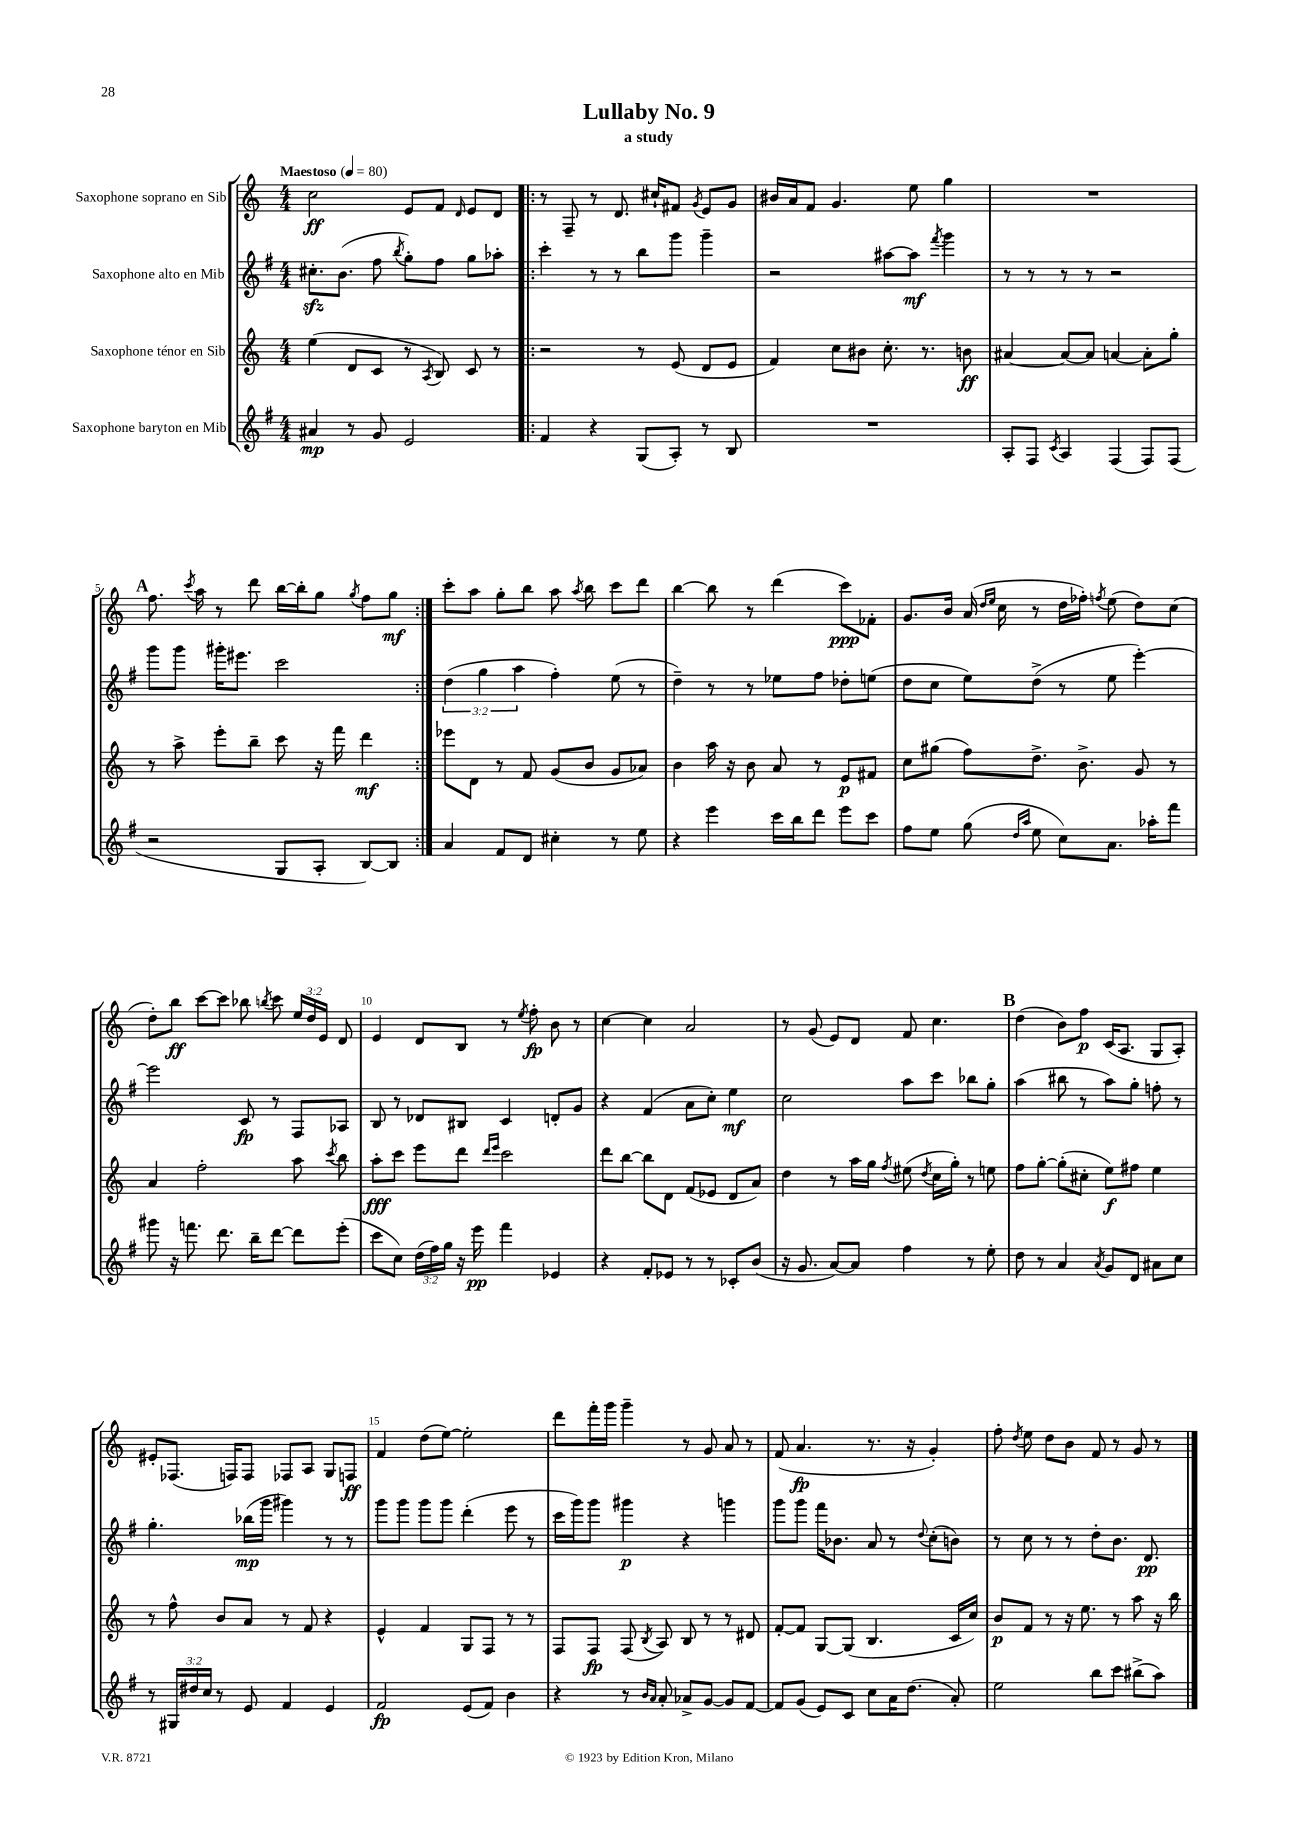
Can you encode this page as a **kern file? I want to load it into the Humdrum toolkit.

**kern	**dynam	**kern	**dynam	**kern	**dynam	**kern	**dynam
*part4	*part4	*part3	*part3	*part2	*part2	*part1	*part1
*staff4	*staff4	*staff3	*staff3	*staff2	*staff2	*staff1	*staff1
*I"Saxophone baryton en Mib	*	*I"Saxophone ténor en Sib	*	*I"Saxophone alto en Mib	*	*I"Saxophone soprano en Sib	*
*clefG2	*	*clefG2	*	*clefG2	*	*clefG2	*
*k[f#]	*	*k[]	*	*k[f#]	*	*k[]	*
*M4/4	*	*M4/4	*	*M4/4	*	*M4/4	*
*MM80	*	*MM80	*	*MM80	*	*MM80	*
=1	=1	=1	=1	=1	=1	=1	=1
!	!	!	!	!	!	!LO:TX:a:B:t=Maestoso	!
4a#X/	mp	(4ee\	.	8.cc#Xzz'\L	.	2cc\	ff
.	.	.	.	(8.b\J	.	.	.
8r	.	8d/L	.	.	.	.	.
8g/	.	8c/J	.	8ff#\	.	.	.
.	.	.	.	8qbb/	.	.	.
2e/	.	8r	.	8gg'\L)	.	8e/L	.
.	.	8qA/	.	.	.	.	.
.	.	8B/)	.	8ff#\J	.	8f/J	.
.	.	.	.	.	.	16qqd/	.
.	.	8c/	.	8gg\L	.	8e/L	.
.	.	8r	.	8aa-X'\J	.	8d/J	.
=2!|:	=2!|:	=2!|:	=2!|:	=2!|:	=2!|:	=2!|:	=2!|:
4f#/	.	2r	.	4ccc'\	.	8r	.
.	.	.	.	.	.	8F~/	.
4r	.	.	.	8r	.	8r	.
.	.	.	.	8r	.	8.d/	.
(8G/L	.	8r	.	8bb\L	.	.	.
.	.	.	.	.	.	16cc#X`/KL	.
8A'/J)	.	(8e/	.	8ggg\J	.	8f#X/J	.
.	.	.	.	.	.	8qg/	.
8r	.	8d/L	.	4ggg~\	.	8e/L	.
8B/	.	8e/J	.	.	.	8g/J	.
=3	=3	=3	=3	=3	=3	=3	=3
1r	.	4f/)	.	2r	.	16b#X/LL	.
.	.	.	.	.	.	16a/J	.
.	.	.	.	.	.	8f/J	.
.	.	8cc\L	.	.	.	4.g/	.
.	.	8b#X\J	.	.	.	.	.
.	.	8.cc'\	.	[8aa#X\L	.	.	.
.	.	.	.	8aa#\J]	mf	8ee\	.
.	.	8.r	.	.	.	.	.
.	.	.	.	8qfff#/	.	.	.
.	.	.	.	4ggg\	.	4gg\	.
.	.	8bn\	ff	.	.	.	.
=4	=4	=4	=4	=4	=4	=4	=4
8A'/L	.	[4a#X/	.	8r	.	1r	.
8F#/J	.	.	.	8r	.	.	.
8qc/	.	.	.	.	.	.	.
4A/	.	8a#/L_	.	8r	.	.	.
.	.	8a#/J]	.	8r	.	.	.
(4F#/	.	[4an/	.	2r	.	.	.
8F#/L)	.	8a'\L]	.	.	.	.	.
(8F#/J	.	8gg'\J	.	.	.	.	.
!!LO:LB:g=z
!!LO:REH:place=s1:t=A
=5	=5	=5	=5	=5	=5	=5	=5
2r	.	8r	.	8ggg\L	.	8.ff\	.
.	.	8aa^\	.	8ggg\J	.	.	.
.	.	.	.	.	.	8qccc/	.
.	.	.	.	.	.	16aa\	.
.	.	8eee'\L	.	16ggg#X'\KL	.	8r	.
.	.	.	.	8.eee#X\J	.	.	.
.	.	8bb~\J	.	.	.	8ddd\	.
8G/L	.	8ccc\	.	2ccc\	.	[16bb\LL	.
.	.	.	.	.	.	16bb'\J]	.
8A'/J	.	16r	.	.	.	8gg\J	.
.	.	16fff\	.	.	.	.	.
.	.	.	.	.	.	8qgg/	.
[8B/L)	.	4ddd\	mf	.	.	8ff\L	.
8B/J]	.	.	.	.	.	8gg\J	mf
=6:|!	=6:|!	=6:|!	=6:|!	=6:|!	=6:|!	=6:|!	=6:|!
4a/	.	8eee-X\L	.	(6dd\	.	8ccc'\L	.
.	.	8d\J	.	.	.	8aa\J	.
.	.	.	.	6gg\	.	.	.
8f#/L	.	8r	.	.	.	8gg'\L	.
.	.	.	.	6aa\	.	.	.
8d/J	.	8f/	.	.	.	8bb\J	.
4cc#X'\	.	(8g/L	.	4ff#'\)	.	8aa\	.
.	.	.	.	.	.	8qaa/	.
.	.	8b/J	.	.	.	8bb\	.
8r	.	8g/L	.	(8ee\	.	8ccc\L	.
8ee\	.	8a-X/J)	.	8r	.	8ddd\J	.
=7	=7	=7	=7	=7	=7	=7	=7
4r	.	4b\	.	4dd~\)	.	[4bb\	.
4eee\	.	16aa\	.	8r	.	8bb\]	.
.	.	16r	.	.	.	.	.
.	.	8b\	.	8r	.	8r	.
16ccc\LL	.	8a/	.	8ee-X\L	.	(4ddd\	.
16bb\J	.	.	.	.	.	.	.
8ddd\J	.	8r	.	8ff#\J	.	.	.
8eee\L	.	8e/L	p	8dd-X'\L	.	8ccc\L)	ppp
8ccc\J	.	8f#X/J	.	(8een\J	.	8f-X'\J	.
=8	=8	=8	=8	=8	=8	=8	=8
8ff#\L	.	8cc\L	.	8dd\L	.	8.g/L	.
8ee\J	.	(8gg#X\J	.	8cc\J	.	.	.
.	.	.	.	.	.	16b/Jk	.
(8gg\	.	8ff\L)	.	8ee\L)	.	(16a/	.
.	.	.	.	.	.	16qqdd/LL	.
.	.	.	.	.	.	16qqee/JJ	.
.	.	.	.	.	.	16cc\	.
16qqdd/LL	.	.	.	.	.	.	.
16qqaa/JJ	.	.	.	.	.	.	.
8ee\	.	8.dd^\J	.	(8dd^\J	.	8r	.
8cc\L)	.	.	.	8r	.	16dd\LL	.
.	.	8.b^\	.	.	.	16ff-X'\JJ)	.
.	.	.	.	.	.	8qffn/	.
8.a\J	.	.	.	8ee\	.	(8ee\	.
.	.	8g/	.	[4eee'\)	.	8dd\L)	.
16aa-X'\KL	.	.	.	.	.	.	.
8fff#\J	.	8r	.	.	.	(8cc\J	.
!!LO:LB:g=z
=9	=9	=9	=9	=9	=9	=9	=9
8ggg#X\	.	4a/	.	2eee\]	.	8dd'\L)	.
16r	.	.	.	.	.	8bb\J	ff
8.fffn\	.	.	.	.	.	.	.
.	.	2ff'\	.	.	.	[8ccc\L	.
8.ddd\	.	.	.	.	.	8ccc\J]	.
.	.	.	.	8c/	fp	8bb-X\	.
16bb~\KL	.	.	.	.	.	.	.
.	.	.	.	.	.	8qbbn/	.
[8ddd\J	.	.	.	8r	.	8ccc\	.
8ddd\L]	.	8aa\	.	8F#/L	.	24ee/LL	.
.	.	.	.	.	.	24dd/	.
.	.	.	.	.	.	24e/JJ	.
.	.	8qccc/	.	.	.	.	.
(8eee'\J	.	8bb\	.	8A-X/J	.	8d/	.
=10	=10	=10	=10	=10	=10	=10	=10
8ccc\L	.	8aa'\L	fff	8B/	.	4e/	.
8cc\J)	.	8ccc\J	.	8r	.	.	.
(24dd\LL	.	8eee\L	.	8d-X/L	.	8d/L	.
24ff#\)	.	.	.	.	.	.	.
24gg\JJ	.	.	.	.	.	.	.
16r	.	8ddd\J	.	8B#X/J	.	8B/J	.
16eee\	pp	.	.	.	.	.	.
.	.	16qqddd/LL	.	.	.	.	.
.	.	16qqeee/JJ	.	.	.	.	.
4fff#\	.	2ccc\	.	4c/	.	8r	.
.	.	.	.	.	.	8qee/	.
.	.	.	.	.	.	8ff'\	fp
4e-X/	.	.	.	8dn'/L	.	8b\	.
.	.	.	.	8g/J	.	8r	.
=11	=11	=11	=11	=11	=11	=11	=11
4r	.	8ddd\L	.	4r	.	[4cc\	.
.	.	[8bb\J	.	.	.	.	.
8f#'/L	.	8bb\L]	.	(4f#/	.	4cc\]	.
8e-X/J	.	8d\J	.	.	.	.	.
8r	.	(8f/L	.	8a\L	.	2a/	.
8r	.	8e-X/J	.	8cc'\J)	.	.	.
8c-X'/L	.	8d/L	.	4ee\	mf	.	.
(8b/J	.	8a/J)	.	.	.	.	.
=12	=12	=12	=12	=12	=12	=12	=12
16r	.	4dd\	.	2cc\	.	8r	.
8.g/	.	.	.	.	.	.	.
.	.	.	.	.	.	(8g/	.
[8a/L)	.	8r	.	.	.	8e/L)	.
8a/J]	.	16aa\LL	.	.	.	8d/J	.
.	.	16gg\JJ	.	.	.	.	.
.	.	8qff/	.	.	.	.	.
4ff#\	.	(8ee#X\	.	8aa\L	.	8f/	.
.	.	8qdd/	.	.	.	.	.
.	.	16cc\LL	.	8ccc\J	.	4.cc\	.
.	.	16gg'\JJ)	.	.	.	.	.
8r	.	8r	.	8bb-X\L	.	.	.
8ee'\	.	8een\	.	8gg'\J	.	.	.
!!LO:REH:place=s1:t=B
=13	=13	=13	=13	=13	=13	=13	=13
8dd\	.	8ff\L	.	(4aa\	.	(4dd\	.
8r	.	[8gg'\J	.	.	.	.	.
4a/	.	(8gg'\L]	.	8bb#X\	.	8b\L)	.
.	.	8cc#X'\J	.	8r	.	8ff\J	p
8qa/	.	.	.	.	.	.	.
8g/L	.	8ee\L)	f	8aa\L)	.	(16c/KL	.
.	.	.	.	.	.	8.A/J	.
8d/J	.	8ff#X\J	.	8gg'\J	.	.	.
8a#X\L	.	4ee\	.	8ffn'\	.	8G/L	.
8cc\J	.	.	.	8r	.	8A'/J)	.
!!LO:LB:g=z
=14	=14	=14	=14	=14	=14	=14	=14
8r	.	8r	.	4.gg'\	.	8e#X'/L	.
24G#X/LL	.	8ff^^\	.	.	.	(8.F-X/J	.
24dd#X/	.	.	.	.	.	.	.
24cc/JJ	.	.	.	.	.	.	.
8r	.	8b/L	.	.	.	.	.
.	.	.	.	.	.	16Fn/KL)	.
8e/	.	8a/J	.	(16bb-X\LL	mp	8F/J	.
.	.	.	.	16ggg\JJ	.	.	.
4f#/	.	8r	.	4ggg#X\)	.	8F-X/L	.
.	.	8f/	.	.	.	8A/J	.
4e/	.	4r	.	8r	.	8G/L	.
.	.	.	.	8r	.	8Fn/J	ff
=15	=15	=15	=15	=15	=15	=15	=15
2f#/	fp	4e^^/	.	8ggg\L	.	4f/	.
.	.	.	.	8ggg\J	.	.	.
.	.	4f/	.	8ggg\L	.	(8dd\L	.
.	.	.	.	8ggg\J	.	[8ee\J)	.
(8e/L	.	8G/L	.	(4ddd'\	.	2ee'\]	.
8f#/J)	.	8F/J	.	.	.	.	.
4b\	.	8r	.	8eee\	.	.	.
.	.	8r	.	8r	.	.	.
=16	=16	=16	=16	=16	=16	=16	=16
4r	.	8F/L	.	16ccc\LL	.	8ddd\L	.
.	.	.	.	16ggg\J)	.	.	.
.	.	8F/J	fp	8ggg\J	.	16fff'\L	.
.	.	.	.	.	.	16ggg\JJ	.
8r	.	(8F/	.	4ggg#X\	p	4ggg~\	.
16qqb/LL	.	.	.	.	.	.	.
16qqa/JJ	.	8qB/	.	.	.	.	.
8a'/	.	8A/)	.	.	.	.	.
8a-X^/L	.	8B/	.	4r	.	8r	.
[8g/J	.	8r	.	.	.	8g/	.
8g/L]	.	8r	.	4gggn\	.	8a/	.
[8f#/J	.	8d#X/	.	.	.	8r	.
=17	=17	=17	=17	=17	=17	=17	=17
8f#/L]	.	[8f'/L	.	8ggg\L	.	(8f/	.
(8g/J	.	8f/J]	.	8ggg\J	.	4.a/	fp
8e/L)	.	[8G/L	.	16fff#\KL	.	.	.
.	.	.	.	8.b-X\J	.	.	.
8c/J	.	(8G/J]	.	.	.	.	.
8cc\L	.	4.B/	.	8a/	.	8.r	.
16a\K	.	.	.	8r	.	.	.
(8.dd\J	.	.	.	.	.	16r	.
.	.	.	.	8qqdd/	.	.	.
.	.	.	.	(8cc'\L	.	4g'/)	.
8a'/)	.	16c/LL	.	8bn\J)	.	.	.
.	.	16cc/JJ)	.	.	.	.	.
=18	=18	=18	=18	=18	=18	=18	=18
2ee\	.	8b/L	p	8r	.	8ff'\	.
.	.	.	.	.	.	8qdd/	.
.	.	8f/J	.	8cc\	.	8ee\	.
.	.	8r	.	8r	.	8dd\L	.
.	.	16r	.	8r	.	8b\J	.
.	.	8.ee\	.	.	.	.	.
8bb\L	.	.	.	8dd'\L	.	8f/	.
8ccc\J	.	8r	.	8.b\J	.	8r	.
(8bb#X^\L	.	8aa\	.	.	.	8g/	.
.	.	.	.	8.d/	pp	.	.
8aa\J)	.	16r	.	.	.	8r	.
.	.	16bb\	.	.	.	.	.
==	==	==	==	==	==	==	==
*-	*-	*-	*-	*-	*-	*-	*-
